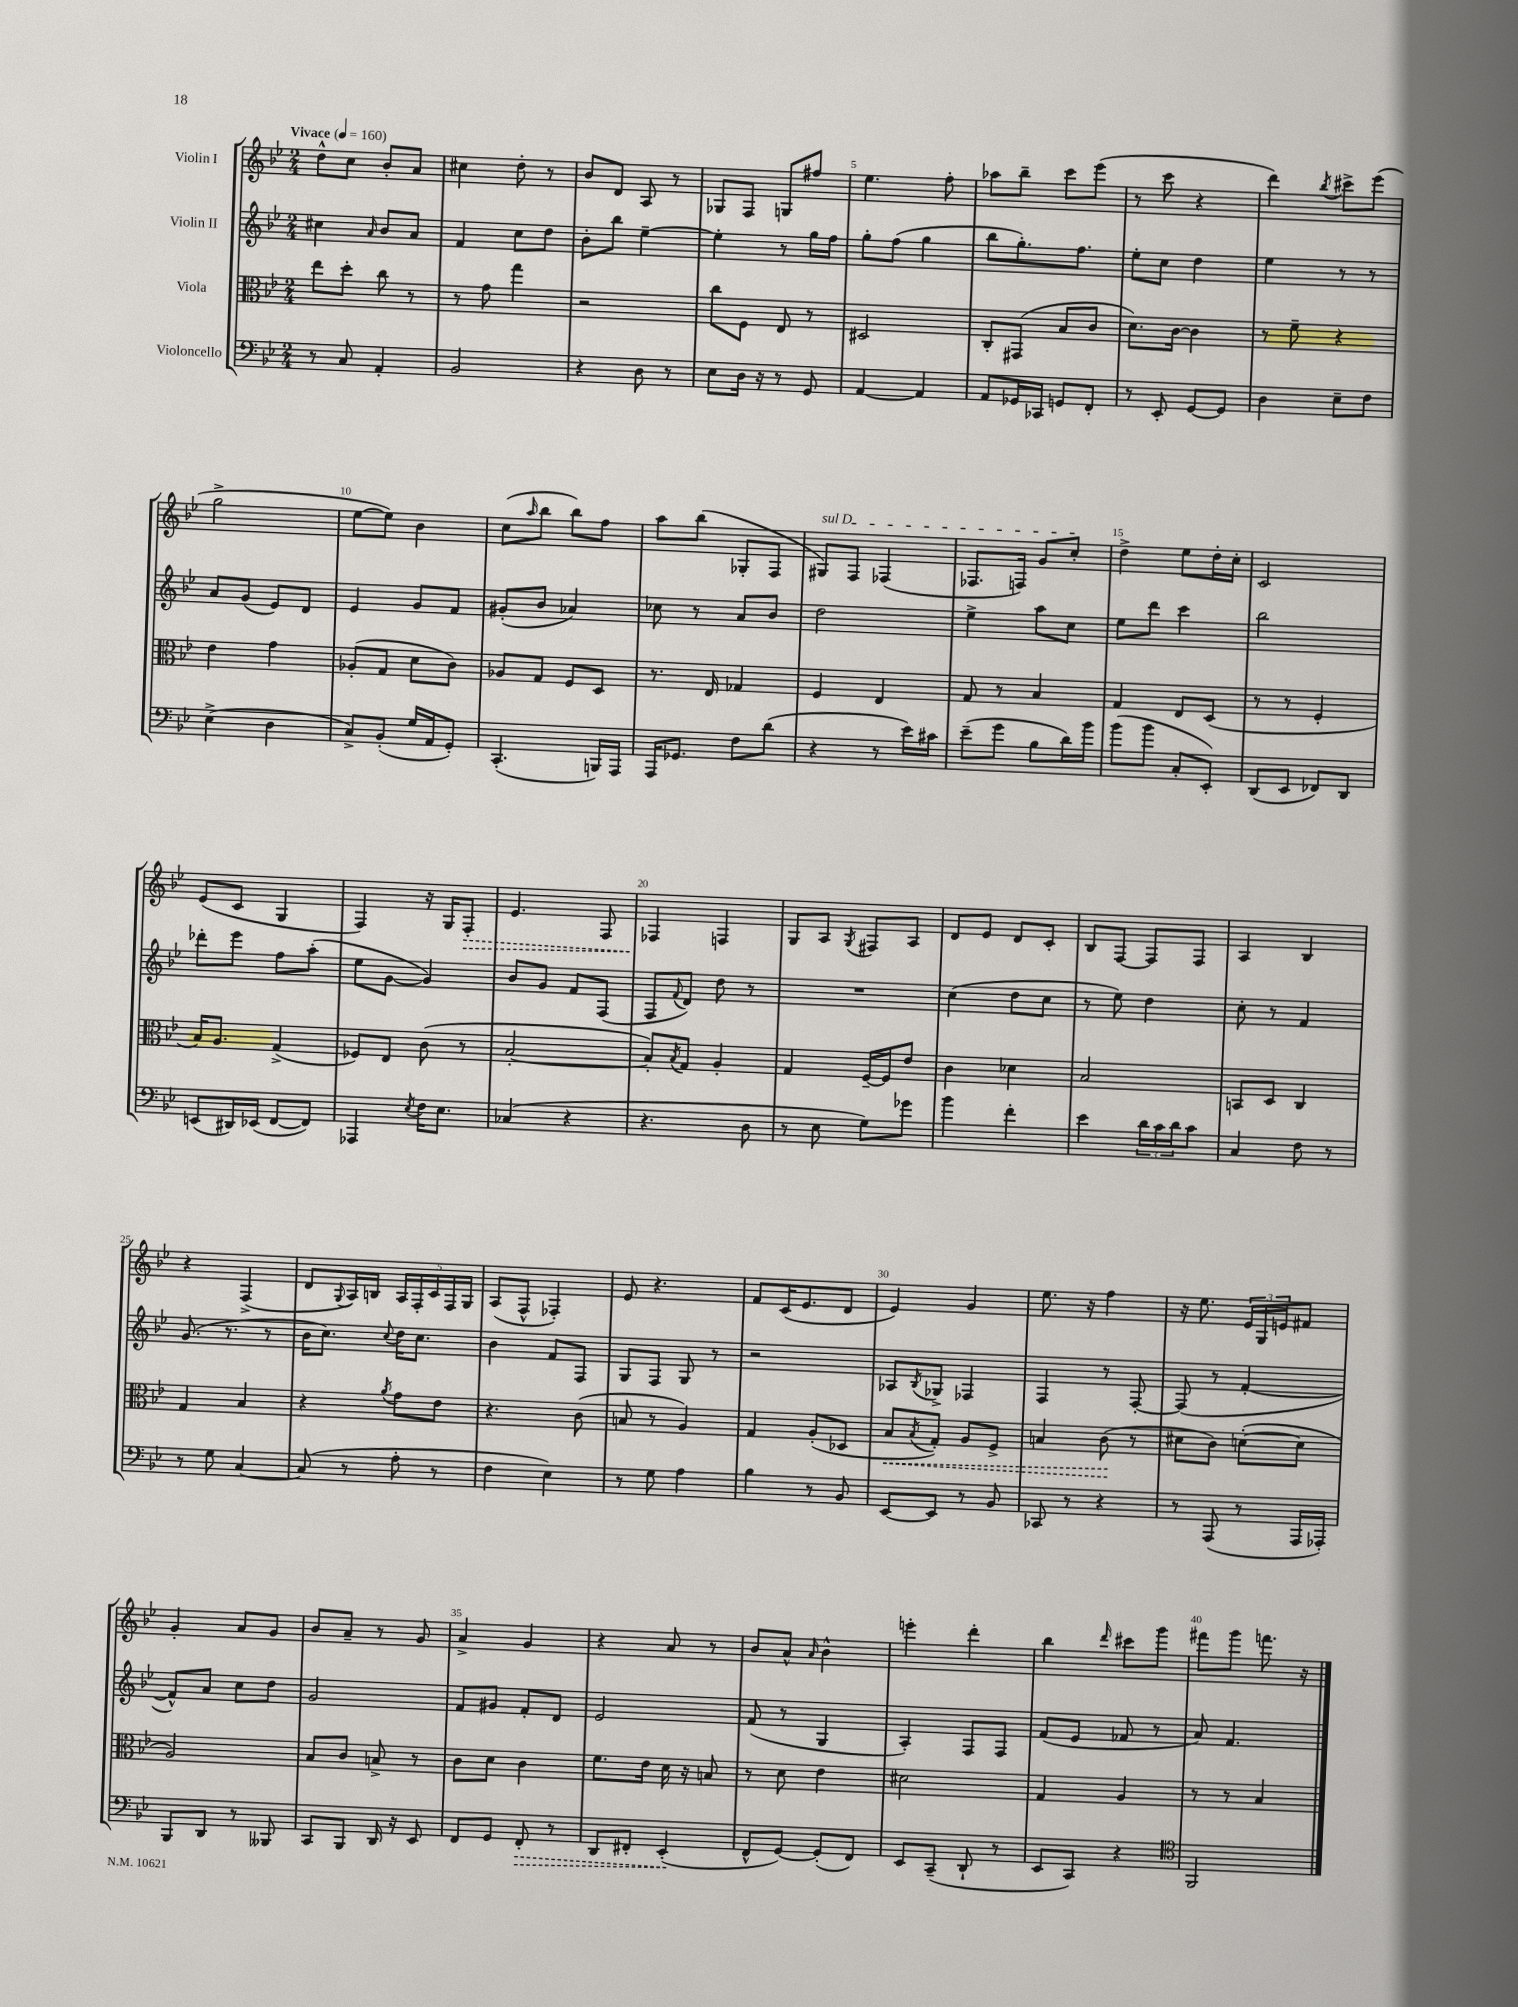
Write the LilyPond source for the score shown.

<<
\new StaffGroup <<
\new Staff = "s0" \with { instrumentName = "Violin I" } {
    \clef treble \key bes \major \numericTimeSignature \time 2/4 \tempo "Vivace" 4 = 160
    d''8-^ c''8 bes'8-. a'8 |
    cis''4 d''8-. r8 |
    bes'8 d'8 a8 r8 |
    ges8 f8 g8 fis''8 |
    ees''4. f''8-. |
    aes''8 bes''8-- c'''8 ees'''8( |
    r8 c'''8 r4 |
    d'''4) \acciaccatura { bes''8 } cis'''8-> ees'''8( |
    g''2-> |
    ees''8~ ees''8) bes'4 |
    c''8( \grace { a''16 } bes''8 bes''8) f''8 |
    a''8 bes''8( ges8-. f8 |
    \once \override TextSpanner.bound-details.left.text = \markup { \italic "sul D" } gis8\startTextSpan) f8 fes4( |
    fes8. f16) g'8 c''8-.\stopTextSpan |
    d''4-> ees''8 d''16-. c''16-. |
    c'2 |
    ees'8( c'8 g4 |
    f4) r16 g16 \once \override Hairpin.style = #'dashed-line f8-.\> |
    ees'4. f8 |
    fes4\! f4 |
    g8 a8 \acciaccatura { g8 } fis8 a8 |
    d'8 ees'8 d'8 c'8-. |
    bes8 f8~ f8 f8 |
    a4 bes4 |
    r4 f4->( |
    d'8 \appoggiatura { g8 } a16) b16 \tuplet 5/4 { a16 f16-. c'16 f16 g16 } |
    a8( f8-^ fes4-.) |
    ees'8 r4. |
    f'8 c'16( ees'8. d'8 |
    ees'4) g'4 |
    ees''8. r16 f''4 |
    r16 ees''8. \tuplet 3/2 { ees'16 g16 e'16 } fis'8 |
    g'4-. a'8 g'8 |
    bes'8 a'8-- r8 g'8 |
    a'4-> g'4 |
    r4 a'8 r8 |
    bes'8 a'8-^ \grace { a'16 } bes'4-^ |
    e'''4-. d'''4-. |
    bes''4 \grace { d'''16 } cis'''8 g'''8 |
    fis'''8 g'''8 f'''8. r16 \bar "|." |
}
\new Staff = "s1" \with { instrumentName = "Violin II" } {
    \clef treble \key bes \major \numericTimeSignature \time 2/4
    cis''4 \grace { a'16 } bes'8 a'8 |
    f'4 c''8 d''8 |
    bes'8-. bes''8 ees''4~-- |
    ees''4-. r8 g''16 f''16 |
    g''8-. f''8( g''4 |
    bes''8 g''8.-.) f''8. |
    ees''8-. c''8 d''4 |
    ees''4 r8 r8 |
    a'8 g'8( ees'8) d'8 |
    ees'4 g'8 f'8 |
    gis'8-.( bes'8 aes'4) |
    ces''8 r8 a'8 bes'8 |
    d''2 |
    ees''4-> a''8 c''8 |
    ees''8 d'''8 c'''4 |
    bes''2 |
    des'''8-. ees'''8 f''8 a''8-.( |
    ees''8 g'8~ g'4) |
    bes'8 g'8 f'8 f8( |
    f8 \appoggiatura { f'8 } d'8) d''8 r8 |
    R2 |
    c''4( d''8 c''8 |
    r8 ees''8) d''4 |
    c''8-. r8 f'4 |
    g'8.( r8. r8 |
    bes'16 c''8.) \appoggiatura { c''8 } d''16 c''8. |
    bes'4 f'8 f8 |
    g8 f8 g8 r8 |
    r2 |
    aes8 \acciaccatura { bes8 } ges8-> fes4 |
    f4 r8 f8~-. |
    f8( r8 f'4~-. |
    f'8-^) a'8 c''8 d''8 |
    g'2 |
    f'8 gis'8 f'8-. d'8 |
    ees'2 |
    f'8( r8 g4 |
    a4-.) f8 f8 |
    f'8( ees'8 fes'8 r8 |
    a'8) f'4. \bar "|." |
}
\new Staff = "s2" \with { instrumentName = "Viola" } {
    \clef alto \key bes \major \numericTimeSignature \time 2/4
    ees''8 d''8-. c''8 r8 |
    r8 g'8 g''4 |
    r2 |
    c''8 f8 ees8 r8 |
    dis2 |
    c8-. gis,8( bes8 c'8 |
    d'8.) c'16~ c'4 |
    r8 f'8-- r4 |
    ees'4 g'4 |
    aes8-.( g8 d'8 c'8) |
    aes8 g8 f8 d8 |
    r8. ees16 ges4 |
    f4 ees4 |
    g8 r8 bes4 |
    g4 ees8 d8( |
    r8 r8 f4-. |
    bes16) a8. g4->( |
    fes8) ees8 c'8( r8 |
    bes2~-. |
    bes8-.) \acciaccatura { bes8 } g8 a4-. |
    g4 f16~-- f16 ees'8 |
    c'4 des'4 |
    bes2 |
    b,8 d8 c4 |
    g4 bes4 |
    r4 \acciaccatura { a'8 } g'8 ees'8 |
    r4. c'8( |
    b8 r8 a4) |
    g4 a8-.( des8 |
    \once \override Hairpin.style = #'dashed-line bes8\< \acciaccatura { bes8 } g8-.) a8 f8-> |
    b4 c'8\!( r8 |
    dis'8 c'8) d'8~-.( d'8 |
    a2) |
    bes8 c'8 b8-> r8 |
    c'8 d'8 c'4 |
    f'8. ees'16 d'16 r16 b8 |
    r8 d'8 ees'4 |
    dis'2 |
    g4 a4 |
    r8 r8 bes4 \bar "|." |
}
\new Staff = "s3" \with { instrumentName = "Violoncello" } {
    \clef bass \key bes \major \numericTimeSignature \time 2/4
    r8 c8 a,4-. |
    bes,2 |
    r4 d8 r8 |
    ees8 d16 r16 r8 g,8 |
    a,4~ a,4 |
    a,8 ges,16 ces,16 g,8 f,8-. |
    r8 ees,8-. g,8~ g,8 |
    d4 ees8-- f8 |
    ees4->( d4 |
    c8->) bes,8-.( g16 a,16 g,8-.) |
    c,4.-.( b,,16) a,,16 |
    a,,16 ges,8. f8 d'8( |
    r4 r8 ees'16) cis'16 |
    ees'8--( g'8 bes8 d'16) bes'16 |
    bes'8( bes'8 c8-. ees,8-.) |
    d,8( ees,8 fes,8) d,8 |
    e,8( dis,16) ees,16( f,8~ f,8) |
    aes,,4 \acciaccatura { ees8 } f16 ees8. |
    ces4( r4 |
    r4. d8 |
    r8 ees8 g8) ges'8 |
    bes'4 f'4-. |
    ees'4 \tuplet 3/2 { d'16 c'16 d'16 } c'8 |
    c4 f8 r8 |
    r8 g8 c4~ |
    c8( r8 a8-. r8 |
    f4 ees4) |
    r8 g8 a4 |
    bes4 r8 bes,8 |
    ees,8~ ees,8 r8 bes,8 |
    ces,8 r8 r4 |
    r8 a,,8( r8 a,,16 aes,,16-.) |
    bes,,8 d,8 r8 beses,,8 |
    c,8 bes,,8 d,16 r16 ees,8 |
    f,8 g,8 \once \override Hairpin.style = #'dashed-line f,8-.\> r8 |
    d,8 fis,8-. ees,4-.\!( |
    f,8-^ g,8~) g,8-.( f,8) |
    ees,8 c,8--( d,8-! r8 |
    ees,8 c,8) r4 |
    \clef tenor f,2 \bar "|." |
}
>>
>>
\layout { \context { \Score \override BarNumber.break-visibility = ##(#f #t #t) barNumberVisibility = #(every-nth-bar-number-visible 5) } }
